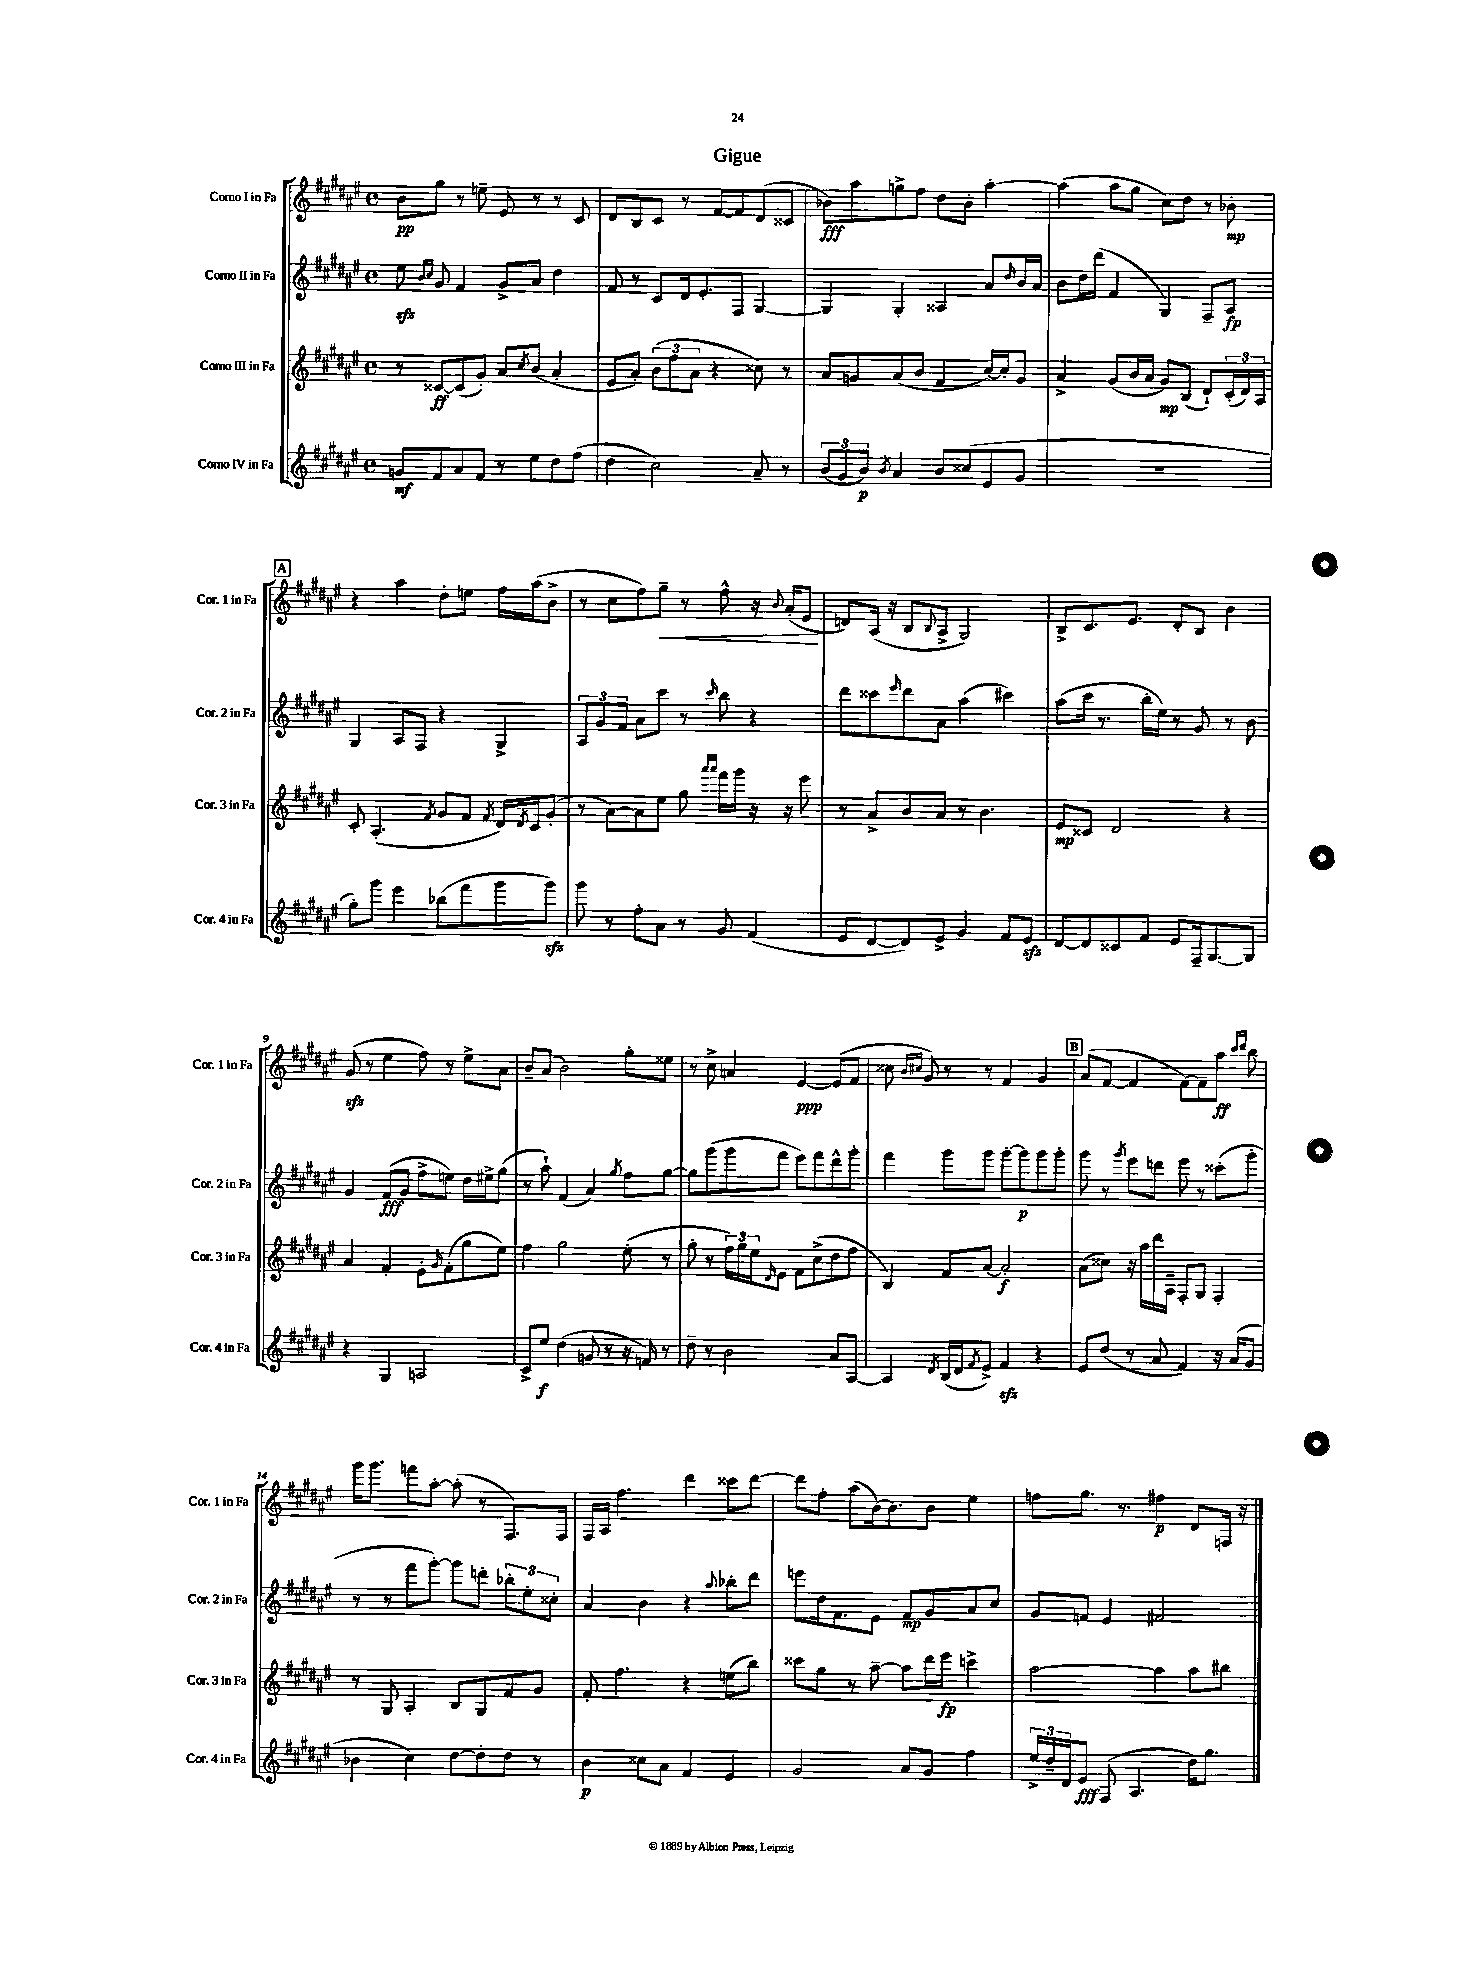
\header { title = "Gigue" }
<<
\new StaffGroup <<
\new Staff = "s0" \with { instrumentName = "Corno I in Fa" shortInstrumentName = "Cor. 1 in Fa" } {
    \clef treble \key fis \major \defaultTimeSignature \time 4/4
    b'8\pp gis''8 r8 e''8-- eis'8 r8 r8 cis'8 |
    dis'8 b8 cis'8 r8 fis'8~ fis'8 dis'8( cisis'8 |
    bes'8\fff) ais''8 g''8-> fis''8 dis''8 bes'8-. ais''4~-. |
    ais''4( ais''8 gis''8 cis''8) dis''8 r8 bes'8-.\mp |
    \mark \markup { \box "A" } r4 ais''4 dis''8-. e''8 fis''16 ais''16( b'8-> |
    r8 cis''8 fis''8) gis''8--\< r8 fis''8-^ r16 \appoggiatura { b'8 } ais'16-.( eis'8\! |
    d'8) ais16( r16 b8 \appoggiatura { b8 } ais8-> gis2) |
    b8-> cis'8. eis'8. dis'8-. b8 b'4 |
    gis'8\sfz( r8 eis''4 fis''8) r8 eis''8-> ais'8 |
    b'8-- ais'8( b'2) gis''8-. eisis''8 |
    r8 cis''8-> a'4 eis'4~\ppp eis'8( fis'8 |
    cisis''8 \grace { b'16 cis''16 } gis'8) r8 r8 fis'4 gis'4 |
    \mark \markup { \box "B" } ais'8( fis'8~ fis'4 fis'8~) fis'8-- ais''8\ff \grace { cis'''16 dis'''16 } b''8 |
    gis'''16 gis'''8. f'''8 ais''8~-. ais''8-.( r8 fis8.) fis16 |
    fis16 ais16 fis''4. dis'''4 cisis'''8 dis'''8~ |
    dis'''8 fis''8-. ais''8( b'16~) b'8. b'8 eis''4 |
    f''8 gis''8. r8. fis''4\p dis'8 f16 r16 \bar "|." |
}
\new Staff = "s1" \with { instrumentName = "Corno II in Fa" shortInstrumentName = "Cor. 2 in Fa" } {
    \clef treble \key fis \major \defaultTimeSignature \time 4/4
    eis''8\sfz \grace { b'16 cis''16 } gis'8 fis'4 gis'8-> ais'8 dis''4 |
    fis'8 r8 cis'8 dis'16 eis'8.-. fis8 gis4~ |
    gis4 gis4-. aisis4 ais'8 \grace { dis''16 } b'16 ais'16 |
    b'8 dis''16 dis'''16( fis'4 gis4) fis8-- ais8\fp |
    \mark \markup { \box "A" } gis4 ais8 fis8 r4 gis4-> |
    \tuplet 3/2 { ais8 gis'8 fis'8 } ais'8 cis'''8 r8 \grace { cis'''16 } b''8 r4 |
    dis'''8 cisis'''8 \grace { eis'''16 } dis'''8 ais'8 ais''4( cis'''4) |
    ais''8( cis'''16 r8. b''16-. eis''16) r8 gis'8 r8 b'8 |
    gis'4 fis'8\fff( gis'8 fis''8-> e''8) dis''16 eis''16-> gis''8( |
    r8 ais''8-!) fis'4( ais'4) \acciaccatura { gis''8 } fis''8 gis''8~ |
    gis''8 gis'''8( gis'''8 fis'''8 eis'''8) fis'''8 dis'''8-^ gis'''8-. |
    fis'''4 gis'''8 gis'''8 gis'''8~-. gis'''8\p gis'''8 gis'''8-. |
    \mark \markup { \box "B" } gis'''8 r8 \acciaccatura { gis'''8 } eis'''8 d'''8 eis'''8 r8 cisis'''8-.( gis'''8-. |
    r8 r8 fis'''8 gis'''8~-.) gis'''8 d'''8-. \tuplet 3/2 { bes''8-. eis''8-. cisis''8-. } |
    ais'4 b'4 r4 \appoggiatura { ais''8 } bes''8-. dis'''8 |
    e'''8 dis''16 fis'8. eis'8 fis'8\mp gis'8 ais'8 cis''8 |
    gis'8 f'8 eis'4 fis'2 \bar "|." |
}
\new Staff = "s2" \with { instrumentName = "Corno III in Fa" shortInstrumentName = "Cor. 3 in Fa" } {
    \clef treble \key fis \major \defaultTimeSignature \time 4/4
    r8 cisis'8~\ff cisis'8( gis'8-.) ais'8 \acciaccatura { cis''8 } b'8( ais'4-. |
    eis'8 ais'8-.) \tuplet 3/2 { b'8( fis''8 ais'8 } r4 cisis''8) r8 |
    ais'8 g'8 ais'8( b'8 fis'4 cis''16~) cis''16-. g'8 |
    ais'4-> gis'8( b'16 ais'16 gis'8\mp) b8( dis'8-!) \tuplet 3/2 { cis'16-.( dis'16) ais16 } |
    \mark \markup { \box "A" } cis'8-. ais4.-.( \acciaccatura { fis'8 } gis'8 fis'8 \acciaccatura { fis'8 } dis'16) \acciaccatura { dis'8 } cis'16 gis'8-.( |
    r8 ais'8~) ais'8 eis''8 gis''8 \grace { ais'''16 ais'''16 } fis'''16 gis'''16 r16 r16 eis'''8 |
    r8 ais'8-> b'8 ais'8 r8 b'4. |
    eis'8\mp cisis'8 dis'2 r4 |
    ais'4 fis'4-. eis'8-. \grace { gis'16 } fis'8-.( gis''8 eis''8) |
    fis''4 gis''2 eis''8-.( r8 |
    gis''8-. r8 \tuplet 3/2 { fis''16) gis''16 eis''16 } \grace { dis'16 } eis'8 fis'8 cis''8->( dis''8 fis''8 |
    b4) fis'8 ais'8~ ais'2-.\f |
    \mark \markup { \box "B" } ais'8( cisis''8) r16 ais''16 dis'''16 ais16-- fis8-. gis8 fis4-. |
    r8 gis8 ais4-. b8 gis8 fis'8 gis'8 |
    fis'8-. fis''4. r4 e''8( b''8) |
    cisis'''8 gis''8 r8 ais''8~-- ais''8 dis'''16 eis'''16\fp c'''4-> |
    ais''2~ ais''4 ais''8 bis''8 \bar "|." |
}
\new Staff = "s3" \with { instrumentName = "Corno IV in Fa" shortInstrumentName = "Cor. 4 in Fa" } {
    \clef treble \key fis \major \defaultTimeSignature \time 4/4
    g'8\mf fis'8 ais'8 fis'8 r8 eis''8 dis''8 fis''8( |
    dis''4 cis''2) ais'8-- r8 |
    \tuplet 3/2 { b'8( gis'8 b'8\p) } \acciaccatura { b'8 } ais'4 b'8 cisis''8( eis'8 gis'8 |
    R1 |
    \mark \markup { \box "A" } gis''8-.) gis'''8 eis'''4 bes''8( fis'''8 gis'''8 gis'''8\sfz) |
    gis'''8 r8 fis''8-. ais'8 r8 gis'8 fis'4( |
    eis'8 dis'8~ dis'8) eis'8-> gis'4 fis'8 eis'8\sfz |
    dis'8~ dis'8 cisis'8 fis'8 eis'8 fis16-- gis8.~ gis8 |
    r4 gis4 a2 |
    cis'8-> eis''8\f dis''4( g'8 r8 r16 f'16) r8 |
    dis''8-- r8 b'2 ais'8 ais8~ |
    ais4 \acciaccatura { dis'8 } b16( dis'16 \acciaccatura { fis'8 } eis'8->) fis'4\sfz r4 |
    \mark \markup { \box "B" } eis'8 dis''8( r8 ais'8 fis'4) r16 ais'16( gis'8 |
    bes'4 cis''4) dis''8~ dis''8-. dis''8 r8 |
    b'4\p cisis''8 ais'8 fis'4 eis'4 |
    gis'2 ais'8 gis'8 fis''4 |
    \tuplet 3/2 { eis''16-> dis''16-- dis'16 } eis'8\fff fis8( ais4. dis''16) gis''8. \bar "|." |
}
>>
>>
